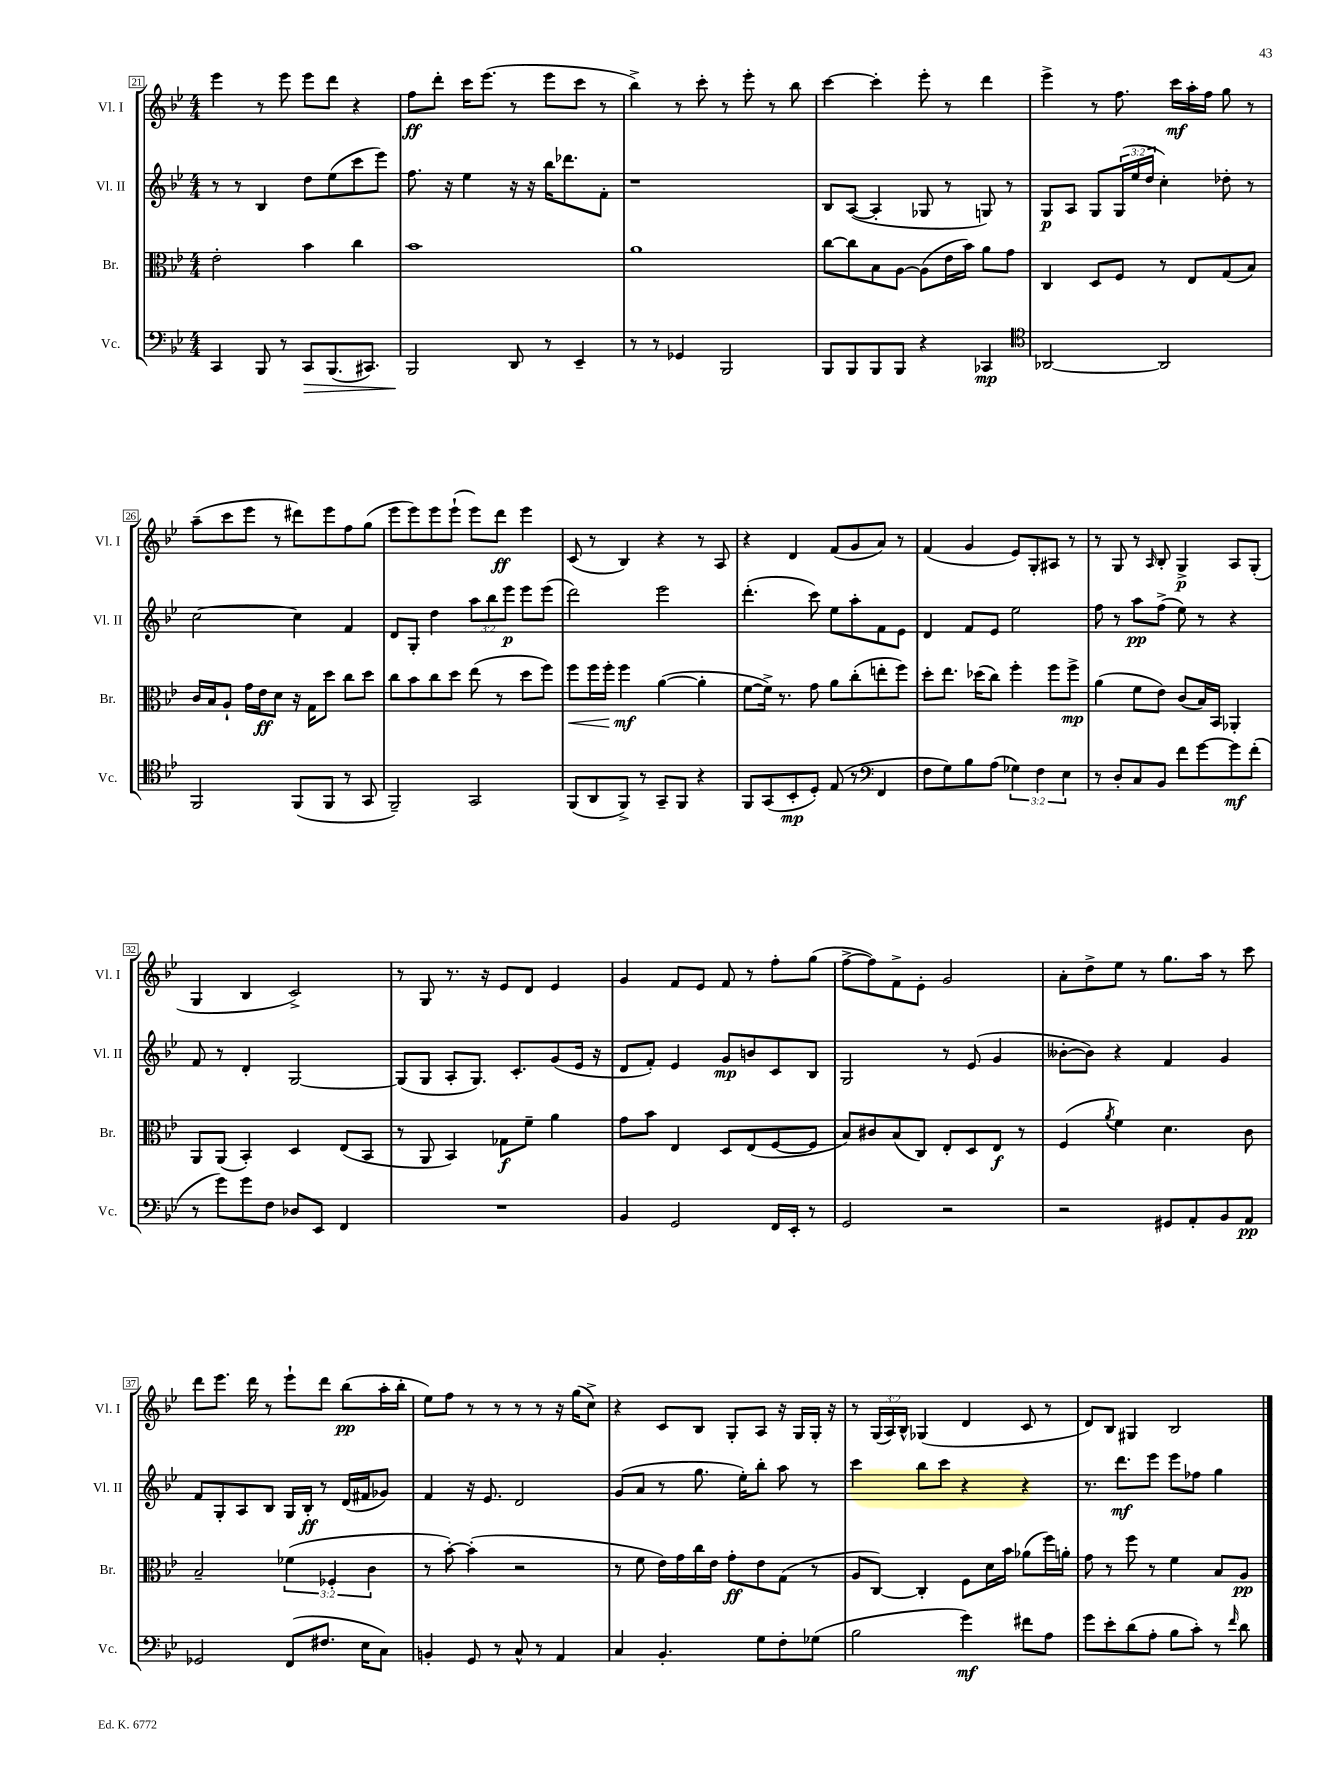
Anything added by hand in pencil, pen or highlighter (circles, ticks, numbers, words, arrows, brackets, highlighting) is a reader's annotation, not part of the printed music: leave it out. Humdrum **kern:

**kern	**kern	**kern	**kern
*staff4	*staff3	*staff2	*staff1
*clefF4	*clefC3	*clefG2	*clefG2
*k[b-e-]	*k[b-e-]	*k[b-e-]	*k[b-e-]
*M4/4	*M4/4	*M4/4	*M4/4
4CC/	2e-'\	8r	4eee-\
.	.	8r	.
8BBB-/	.	4B-/	8r
8r	.	.	8eee-\
8CC/L	4b-\	8dd\L	8eee-\L
(8.BBB-/	.	(8ee-\	8ddd\J
.	4cc\	8ccc\	4r
8.CC#/J)	.	.	.
.	.	8eee-\J)	.
=	=	=	=
2BBB-/	1b-	8.ff\	8ff\L
.	.	.	8ddd'\J
.	.	16r	.
.	.	4ee-\	16ccc\LK
.	.	.	(8.eee-\J
8DD/	.	16r	8r
.	.	16r	.
8r	.	16bb-\LK	8eee-\L
.	.	8.ddd-\	.
4EE-~/	.	.	8ccc\J
.	.	8f'\J	8r
=	=	=	=
8r	1a	1r	4bb-^\)
8r	.	.	.
4GG-/	.	.	8r
.	.	.	8ccc'\
2BBB-/	.	.	8r
.	.	.	8eee-'\
.	.	.	8r
.	.	.	8bb-\
=	=	=	=
8BBB-/L	[8cc\L	8B-/L	[4ccc\
8BBB-/	8cc\]	([8A/J	.
8BBB-/	8B-\	4A'/]	4ccc'\]
8BBB-/J	[8A\J	.	.
4r	(8A\]L	8G-/	8eee-'\
.	16e-\L	8r	8r
.	16b-\JJ)	.	.
4CC-/	8a\L	8G/)	4ddd\
.	8g\J	8r	.
=	=	=	=
*clefC4	*	*	*
[2AA-/	4C/	8G/L	4eee-^\
.	.	8A/J	.
.	8D/L	8G/L	8r
.	8F/J	(24G/L	8.ff\
.	.	24ee-/	.
.	.	24dd/JJ	.
2AA-/]	8r	4cc'\)	.
.	.	.	16ccc\LL
.	8E-/L	.	16aa'\
.	.	.	16ff\JJ
.	(8G/	8dd-'\	8gg\
.	8B-/J)	8r	8r
=	=	=	=
2FF/	16c/LL	[2cc\	(8aa~\L
.	16B-/J	.	.
.	8A`/J	.	8ccc\
.	16g\LL	.	8eee-\J
.	16e-\J	.	.
.	8d\J	.	8r
(8FF/L	16r	4cc\]	8ddd#\L)
.	16G\LK	.	.
8FF/J	8dd\J	.	8eee-\
8r	8cc\L	4f/	8ff\
8GG/	8dd\J	.	(8gg\J
=	=	=	=
2FF~/)	8cc\L	8d/L	8eee-\L
.	8b-\	8G'/J	8eee-\)
.	8cc\	4dd\	8eee-\
.	8dd\J	.	(8eee-`\J
2GG/	(8ee-\	12aa\L	8eee-\L)
.	.	12bb-\	.
.	8r	.	8ddd\J
.	.	12eee-\J	.
.	8dd\L	8eee-\L	4eee-\
.	8ff\J)	(8eee-\J	.
=	=	=	=
(8FF/L	8ff\L	2ddd\)	(8c/
8AA/	16ff\L	.	8r
.	16ff'\JJ	.	.
8FF^/J)	4ff\	.	4B-/)
8r	.	.	.
8GG~/L	([4a\	2eee-\	4r
8FF/J	.	.	.
4r	4a'\]	.	8r
.	.	.	8A/
=	=	=	=
8FF/L	[8f\L	(4.ddd'\	4r
(8GG/	16f^\]Jk)	.	.
.	8.r	.	.
8BB-'/	.	.	4d/
8D'/J)	8g\	8ccc\)	.
(8E-/	8a\L	8ee-\L	(8f/L
8r	(8cc'\	8aa'\	8g/
*clefF4	*	*	*
4FF/	8ee'\	8f\	8a/J)
.	8ff\J)	8e-\J	8r
=	=	=	=
8F\L	8dd'\L	4d/	(4f/
8G\)	8.ee-\J	.	.
8B-\	.	8f/L	4g/
.	(16dd-\LK	.	.
(8A\J	8cc\J)	8e-/J	.
6G-\)	4ff'\	2ee-\	8e-/L)
.	.	.	8G'/
6F\	.	.	.
.	8ff\L	.	8A#/J
6E-\	.	.	.
.	8ff^\J	.	8r
=	=	=	=
8r	(4a\	8ff\	8r
8D'/L	.	8r	8G/
8C/	8f\L	8aa\L	8r
.	.	.	16qqA/
8BB-/J	8e-\J)	(8ff^\J	8B-'/
8f\L	(8c/L	8ee-\)	4G^/
[8g\	16B-/L)	8r	.
.	16BB-/JJ	.	.
8g\]	4AA-'/	4r	8A/L
(8f'\J	.	.	(8G'/J
=	=	=	=
8r	8AA/L	8f/	4G/
8g\L)	(8AA/J	8r	.
8g\	4BB-'/)	4d'/	4B-/
8F\J	.	.	.
8D-/L	4D/	[2G/	2c^/)
8EE-/J	.	.	.
4FF/	(8E-/L	.	.
.	8BB-/J	.	.
=	=	=	=
1r	8r	(8G/]L	8r
.	8AA/	8G/J	8G/
.	4BB-/)	8A'/L	8.r
.	.	8.G/J)	.
.	.	.	16r
.	8G-\L	.	8e-/L
.	.	8.c'/L	.
.	8f~\J	.	8d/J
.	4a\	(8g/	4e-/
.	.	16e-/Jk	.
.	.	16r	.
=	=	=	=
4BB-/	8g\L	8d/L	4g/
.	8b-\J	8f'/J)	.
2GG/	4E-/	4e-/	8f/L
.	.	.	8e-/J
.	8D/L	8g/L	8f/
.	(8E-/	8b/	8r
16FF/LL	[8F/	8c/	8ff'\L
16EE-'/JJ	.	.	.
8r	8F/]J	8B-/J	(8gg\J
=	=	=	=
2GG/	8B-/L)	2G/	[8ff^\L
.	8c#/	.	8ff\])
.	(8B-/	.	8f^\
.	8C/J)	.	8e-'\J
2r	8E-'/L	8r	2g/
.	8D/	(8e-/	.
.	8E-/J	4g/	.
.	8r	.	.
=	=	=	=
2r	(4F/	[8b--'\L	8a'\L
.	.	8b--\]J)	8dd^\
.	8qa/	.	.
.	4f\)	4r	8ee-\J
.	.	.	8r
8GG#/L	4.d\	4f/	8.gg\L
8AA'/	.	.	.
.	.	.	16aa\Jk
8BB-/	.	4g/	8r
8AA/J	8c\	.	8ccc\
=	=	=	=
2GG-/	2B-~/	8f/L	8ddd\L
.	.	8G'/	8.eee-\J
.	.	8A/	.
.	.	.	16ddd\
.	.	8B-/J	8r
(8FF/L	(6f-\	16G/LL	8eee-`\L
.	.	16B-'/JJ	.
8.F#/J	.	8r	8ddd\J
.	6F-'/	.	.
.	.	(16d/LL	(8bb-\L
16E-\LK	.	16f#/J	.
.	6c\	.	.
8C\J)	.	8g-/J)	16aa'\L
.	.	.	16bb-'\JJ
=	=	=	=
4BB'/	8r	4f/	8ee-\L)
.	[8b-'\)	.	8ff\J
8GG/	(4b-'\]	16r	8r
.	.	8.e-/	.
8r	.	.	8r
8C^^/	2r	2d/	8r
8r	.	.	8r
4AA/	.	.	16r
.	.	.	(16gg\LK
.	.	.	8cc^\J)
=	=	=	=
4C/	8r	(8g/L	4r
.	8f\	8a/J	.
4.BB-'/	16e-\LL)	8r	8c/L
.	16g\	.	.
.	16cc\	8.gg\	8B-/J
.	16e-\JJ	.	.
.	8g'\L	.	8G'/L
.	.	16ee-'\LK)	.
8G\L	8e-\	8bb-'\J	8A/J
8F'\	(8G\J	8aa\	16r
.	.	.	16G/LL
(8G-\J	8r	8r	16G'/JJ
.	.	.	16r
=	=	=	=
2B-\	8A/L	4ccc\	8r
.	[8C/J)	.	(24G/LL
.	.	.	24A/)
.	.	.	24B-^^/JJ
.	4C'/]	8bb-\L	(4G-/
.	.	8ccc\J	.
4g\)	8F\L	4r	4d/
.	16d\L	.	.
.	16b-\JJ	.	.
8f#\L	(8a-\L	4r	8c/
8A\J	16ff\L)	.	8r
.	16a'\JJ	.	.
=	=	=	=
8g\L	8g\	8.r	8d/L)
8e-'\	8r	.	8B-/J
.	.	8.ddd\L	.
(8d\	8ff\	.	4G#/
8A'\J	8r	8eee-\J	.
8B-\L	4f\	8eee-\L	2B-/
8c'\J)	.	8ff-\J	.
8r	8B-/L	4gg\	.
16qqf/	.	.	.
8d\	8A/J	.	.
==	==	==	==
*-	*-	*-	*-
